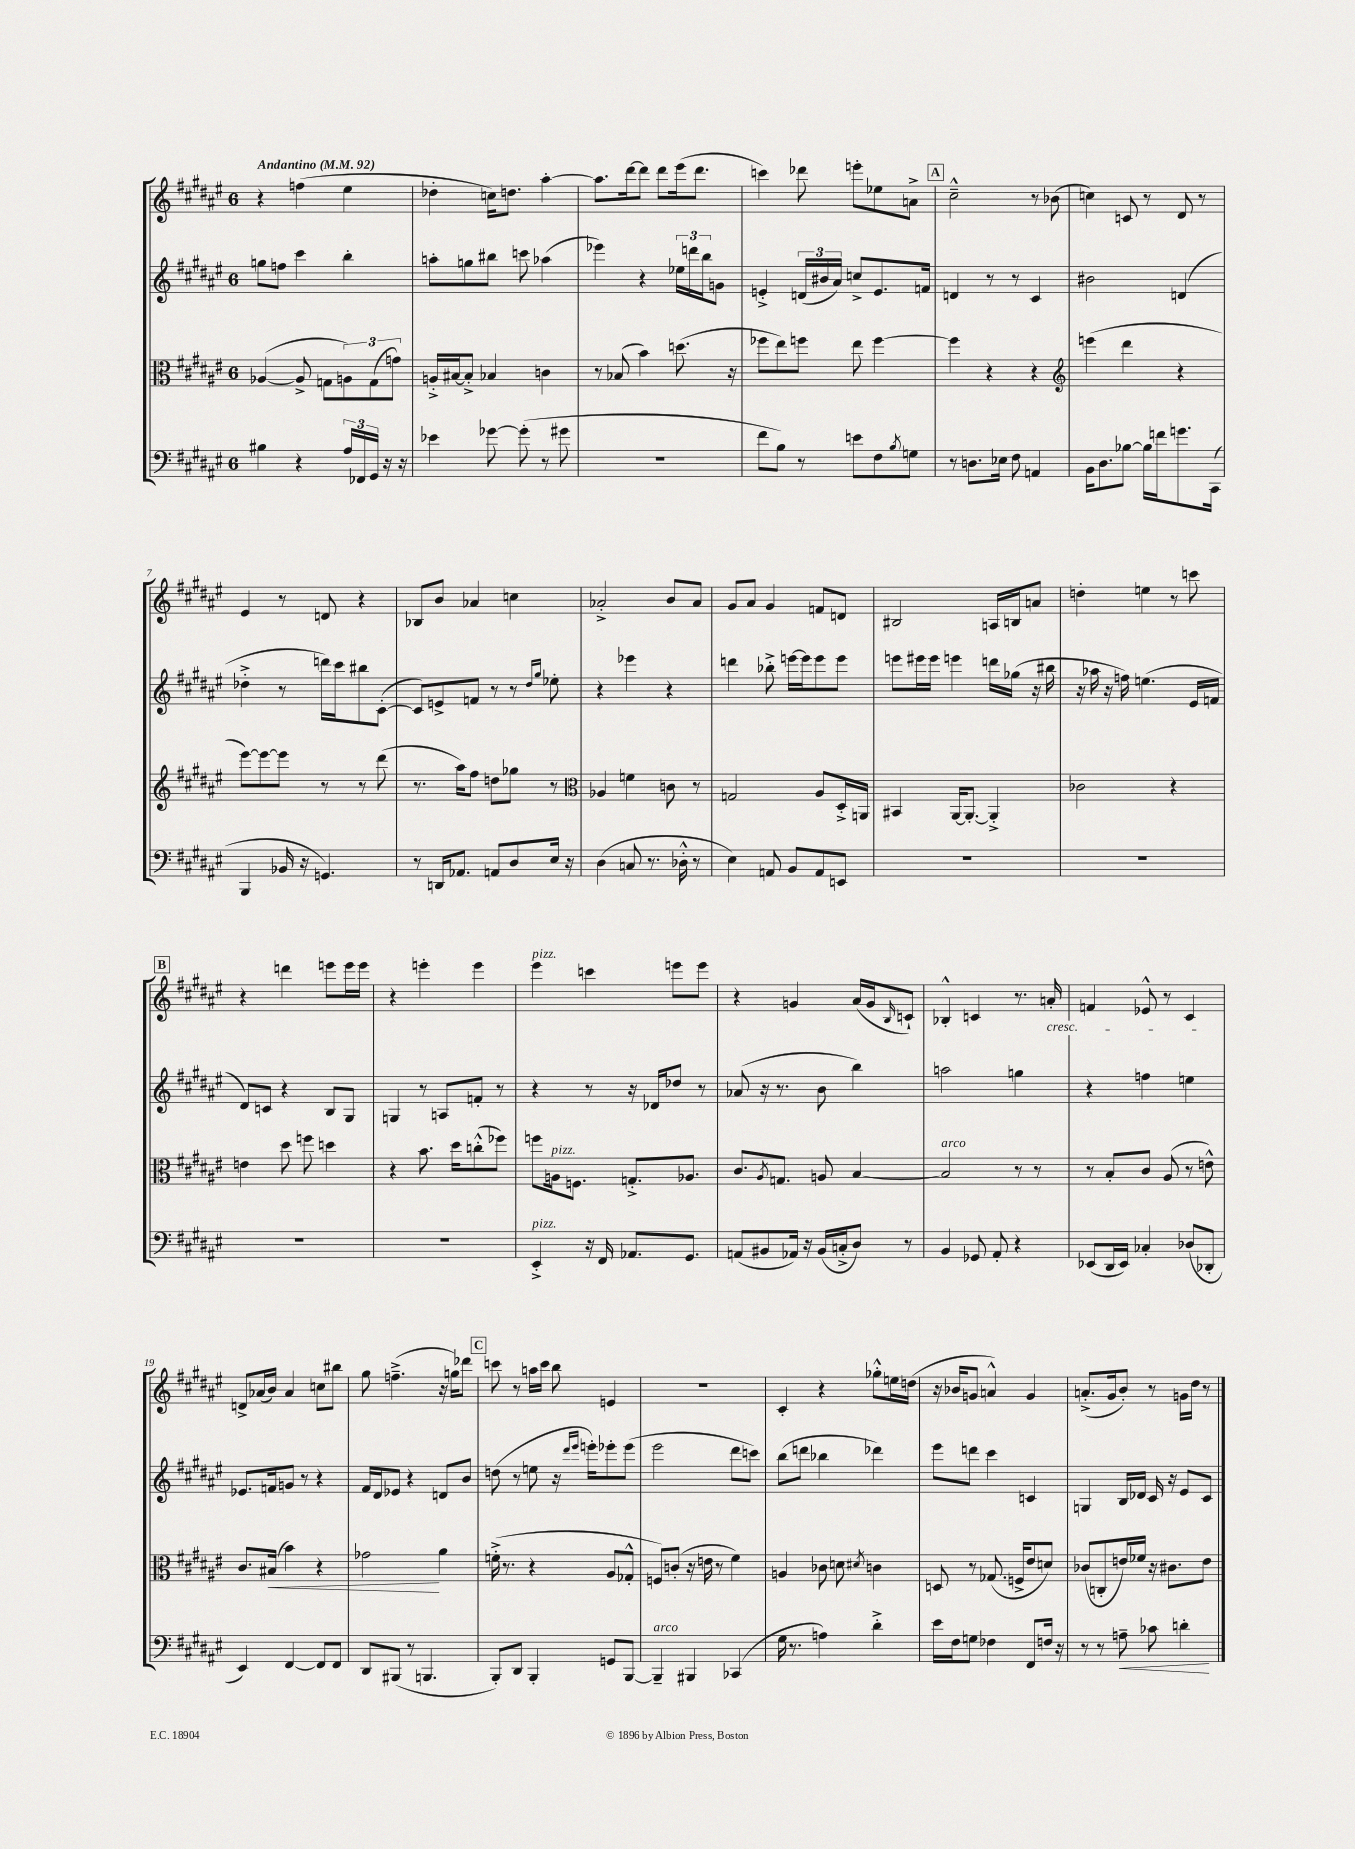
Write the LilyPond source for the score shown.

<<
\new StaffGroup <<
\new Staff = "s0" {
    \clef treble \key fis \major \once \override Staff.TimeSignature.style = #'single-digit \time 6/8 \tempo "Andantino" 4 = 92
    r4 f''4( eis''4 |
    des''4-. c''16) d''8. ais''4~-. |
    ais''8. dis'''16~ dis'''8 dis'''8 eis'''16( dis'''8. |
    c'''4) des'''8 e'''8-. ees''8 a'8-> |
    \mark \markup { \box "A" } cis''2---^ r8 bes'8( |
    c''4) c'8 r8 dis'8 r8 |
    eis'4 r8 d'8 r4 |
    bes8 b'8 aes'4 c''4 |
    aes'2-.-> b'8 aes'8 |
    gis'8 ais'8 gis'4 f'8 d'8 |
    bis2 a16 b16 a'8 |
    d''4-. e''4 r8 c'''8 |
    \mark \markup { \box "B" } r4 d'''4 e'''8 e'''16 e'''16 |
    r4 e'''4-. e'''4 |
    eis'''4^\markup { \italic "pizz." } c'''4 e'''8 e'''8 |
    r4 g'4 ais'16( g'16 \grace { b16 } c'8-!) |
    bes4-.-^ c'4 r8. a'16-.\cresc |
    f'4 ees'8-^ r8 cis'4\! |
    d'8-> aes'16( b'16) aes'4 c''8 bis''8 |
    gis''8 f''4.--->( r16 g''16) des'''8 |
    \mark \markup { \box "C" } c'''8 r8 a''16 c'''16 b''8 e'4 |
    R2. |
    cis'4-. r4 ges''8-.-^ e''16 d''16( |
    r16 bes'16 g'8 a'4-^) g'4 |
    a'8.-.->( gis'16 b'8-.) r8 g'16 dis''16 r8 \bar "|." |
}
\new Staff = "s1" {
    \clef treble \key fis \major \once \override Staff.TimeSignature.style = #'single-digit \time 6/8
    g''8 f''8 cis'''4 b''4-. |
    a''8-. g''8 bis''8 c'''8 aes''4( |
    ees'''4) r4 \tuplet 3/2 { ees''16 d'''16 b''16 } g'8 |
    e'4-.-> \tuplet 3/2 { d'16( bis'16 ais'16) } c''8-> e'8. f'16 |
    \mark \markup { \box "A" } d'4 r8 r8 cis'4 |
    bis'2 d'4( |
    des''4-.-> r8 d'''16) cis'''16 bis''8 cis'8~-.( |
    cis'8) e'8-> f'8 r8 r8 \grace { dis''16 gis''16 } ees''8-. |
    r4 ees'''4 r4 |
    d'''4 bes''8-.-> e'''16~ e'''16 e'''8 e'''8 |
    e'''8 eis'''16 eis'''16 e'''4 d'''16 ges''16( r16 bis''16 |
    r16 aes''16 r16 f''16) e''4.( eis'16 f'16 |
    \mark \markup { \box "B" } dis'8) c'8 r4 b8 gis8 |
    g4 r8 a8 f'8-. r8 |
    r4 r8 r16 des'16 des''8 r8 |
    aes'8( r16 r8. b'8 b''4) |
    a''2 g''4 |
    r4 f''4 e''4 |
    ees'8. f'16 g'8 r8 r4 |
    fis'16 dis'16 ees'8 r4 d'8 b'8 |
    \mark \markup { \box "C" } d''8( r8 e''8 r16 \grace { dis'''16 eis'''16 } e'''16-.) ees'''8-. ees'''8( |
    eis'''2 dis'''8 c'''8) |
    b''8( d'''8 bes''4 des'''4) |
    eis'''8 d'''8 cis'''4 c'4 |
    g4 b16 des'16 cis'16 r16 eis'8 cis'8 \bar "|." |
}
\new Staff = "s2" {
    \clef alto \key fis \major \once \override Staff.TimeSignature.style = #'single-digit \time 6/8
    aes4~( aes8-> g8 \tuplet 3/2 { a8) g8( g'8) } |
    a16-.-> bis16~ bis8-.-> bes4 c'4 |
    r8 bes8( b'4) d''8.( r16 |
    fes''8 eis''8) f''8 eis''8 f''4~ |
    \mark \markup { \box "A" } f''4 r4 r4 |
    \clef treble e'''4( dis'''4 r4 |
    eis'''8~) eis'''8~ eis'''8 r8 r8 dis'''8( |
    r8. ais''16) fis''8 d''8 ges''8 r8 |
    \clef alto aes4 f'4 c'8 r8 |
    g2 ais8 dis16-.-> a,16 |
    bis,4 ais,16~ ais,8.~-. ais,4-.-> |
    ces'2 r4 |
    \mark \markup { \box "B" } e'4 dis''8 f''8 d''4 |
    r4 b'8. dis''16 c''8-.-^( fes''8) |
    f''8 a16^\markup { \italic "pizz." } f8. g8.-.-> aes8. |
    cis'8. \acciaccatura { ais8 } g8. a8 b4~ |
    b2^\markup { \italic "arco" } r8 r8 |
    r8 b8-. cis'8 ais8( r8 e'8-^) |
    cis'8. bis16\<( b'4) r4 |
    ges'2\! ais'4 |
    \mark \markup { \box "C" } f'16-.->( r8. r4 ais8 ges8-.-^ |
    f8) c'8-.( r16 e'16 r8 fis'4) |
    a4 ces'8 d'8 \acciaccatura { dis'8 } c'4 |
    d8 r8 ges8.( f16-> eis'8 d'8) |
    ces'8( c8-. e'16) fes'16 r16 cis'8. e'8 \bar "|." |
}
\new Staff = "s3" {
    \clef bass \key fis \major \once \override Staff.TimeSignature.style = #'single-digit \time 6/8
    bis4 r4 \tuplet 3/2 { ais16 fes,16 gis,16 } r16 r16 |
    ees'4 ges'8~ ges'8-.( r8 gis'8 |
    R2. |
    fis'8 b8) r8 e'8 fis8 \acciaccatura { b8 } g8 |
    \mark \markup { \box "A" } r8 d8. ees16 fis8 a,4 |
    b,16 dis8. bes8~ bes16 f'16 g'8. cis,16( |
    b,,4 bes,16 r16 g,4.) |
    r8 d,16 aes,8. a,8 dis8 eis16 r16 |
    dis4( c8 r8. des16-.-^ r8 |
    eis4) a,8 b,8 a,8 e,8 |
    R2. |
    R2. |
    \mark \markup { \box "B" } R2. |
    R2. |
    eis,4-.->^\markup { \italic "pizz." } r16 fis,16 aes,8. gis,8. |
    a,8( bis,8 aes,16) r16 bis,16( c16-.-> dis8) r8 |
    b,4 ges,8 ais,8-. r4 |
    ees,8( dis,16 ees,16) ces4-. des8( des,8-. |
    eis,4) fis,4~ fis,8 fis,8 |
    dis,8 bis,,8( r8 b,,4. |
    \mark \markup { \box "C" } b,,8-.) dis,8 b,,4-. g,8 b,,8~ |
    b,,4--^\markup { \italic "arco" } bis,,4 ces,4( |
    gis16 r8. a4) dis'4-.-> |
    eis'16 fis16 g8 fes4 fis,8 f16 r16 |
    r8 r8 a8--\< ces'8 d'4-.\! \bar "|." |
}
>>
>>
